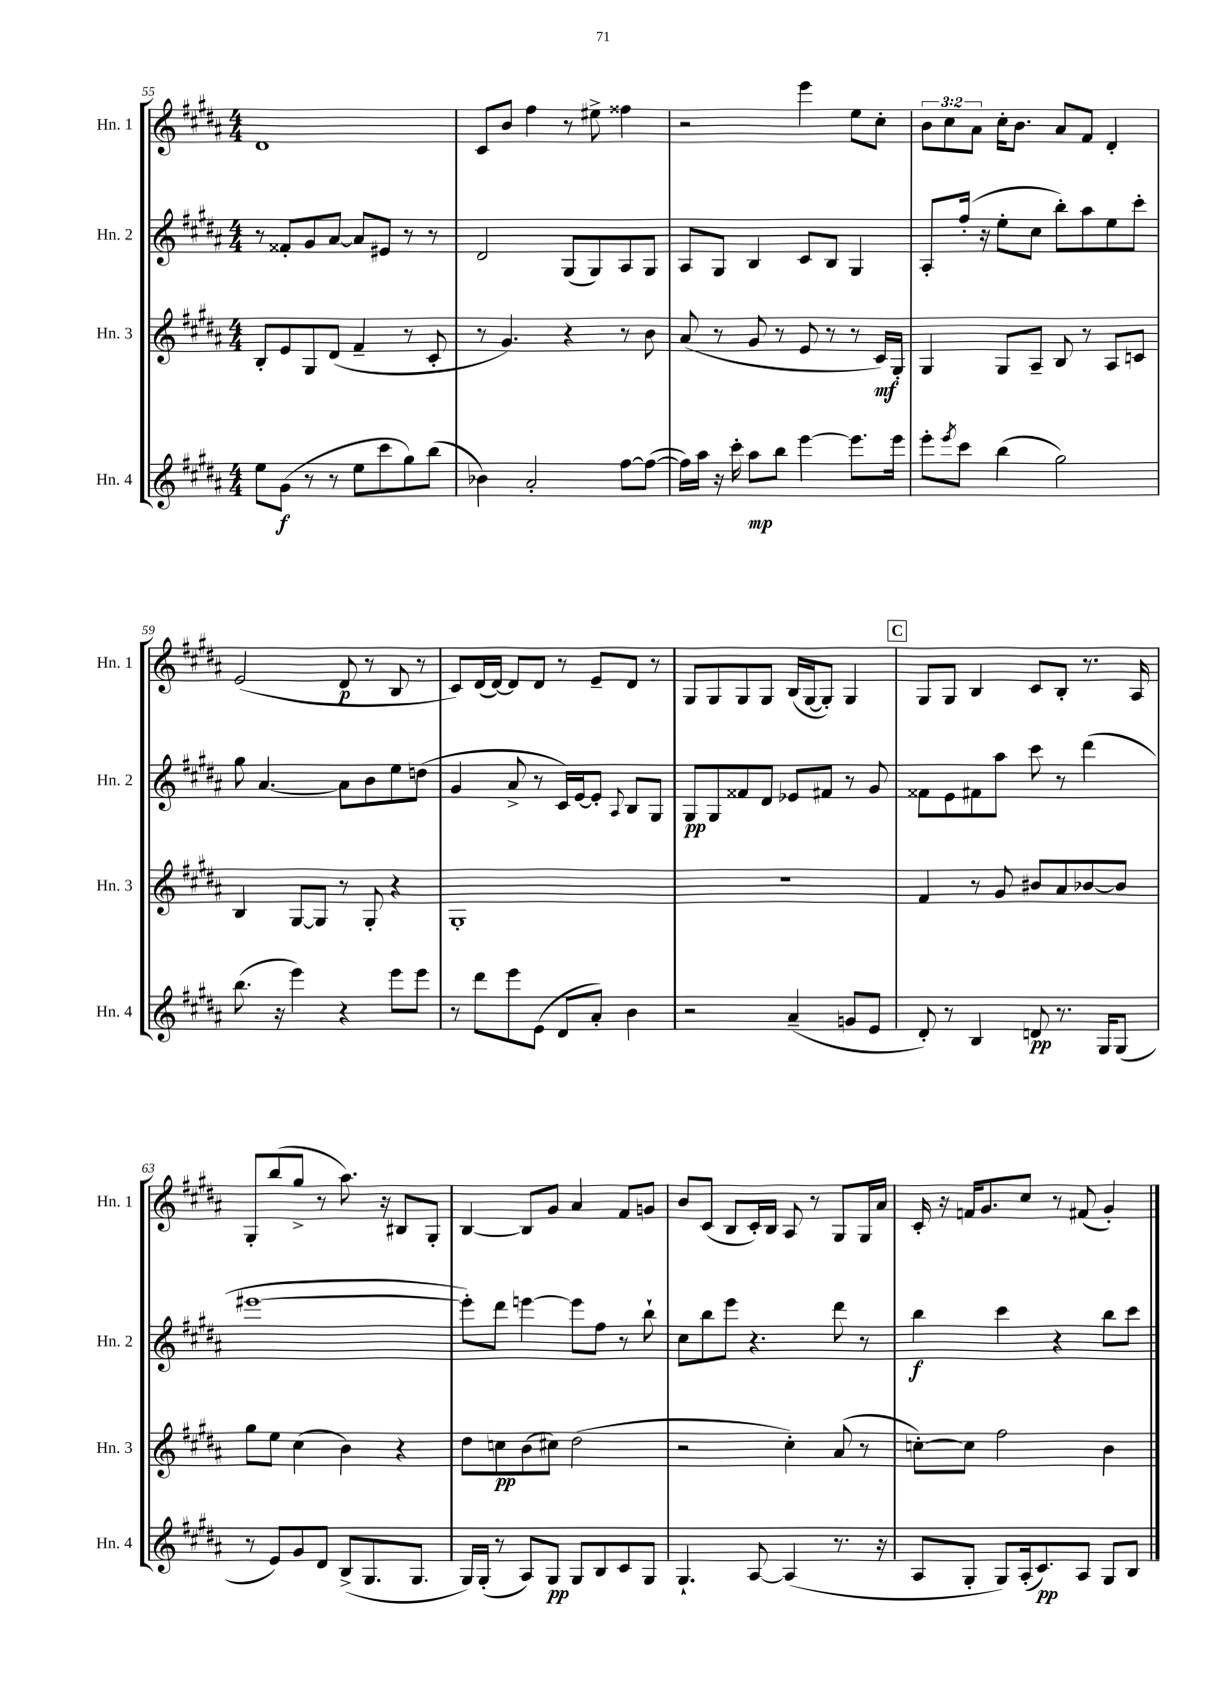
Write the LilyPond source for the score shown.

<<
\new StaffGroup <<
\new Staff = "s0" \with { instrumentName = "Hn. 1" shortInstrumentName = "Hn. 1" } {
    \clef treble \key b \major \numericTimeSignature \time 4/4 \override Staff.TupletNumber.text = #tuplet-number::calc-fraction-text
    dis'1 |
    cis'8 b'8 fis''4 r8 eis''8-> fisis''4 |
    r2 e'''4 e''8 cis''8-. |
    \tuplet 3/2 { b'8 cis''8 ais'8 } cis''16-. b'8. ais'8 fis'8 dis'4-. |
    e'2( dis'8\p r8 b8 r8 |
    cis'8) dis'16( dis'16~) dis'8 dis'8 r8 e'8-- dis'8 r8 |
    gis8 gis8 gis8 gis8 b16( gis16~ gis8-.) gis4 |
    \mark \markup { \box "C" } gis8 gis8 b4 cis'8 b8-. r8. ais16 |
    gis8-. b''8( gis''8-> r8 ais''8.) r16 bis8 gis8-. |
    b4~ b8 gis'8 ais'4 fis'8 g'8 |
    b'8 cis'8( b8 cis'16-.) b16 ais8 r8 gis8 gis16 ais'16 |
    cis'16-. r16 f'16 gis'8. cis''8 r8 fis'8( gis'4-.) \bar "|." |
}
\new Staff = "s1" \with { instrumentName = "Hn. 2" shortInstrumentName = "Hn. 2" } {
    \clef treble \key b \major \numericTimeSignature \time 4/4
    r8 fisis'8-. gis'8 ais'8~ ais'8 eis'8 r8 r8 |
    dis'2 gis8( gis8) ais8 gis8 |
    ais8 gis8 b4 cis'8 b8 gis4 |
    ais8-. fis''16-.( r16 e''8-. cis''8 b''8-.) ais''8 e''8 cis'''8-. |
    gis''8 ais'4.~ ais'8 b'8 e''8 d''8( |
    gis'4 ais'8-> r8 cis'16) e'16~ e'8-. \appoggiatura { ais8 } b8 gis8 |
    gis8\pp gis8 fisis'8 dis'8 ees'8 fis'8 r8 gis'8 |
    \mark \markup { \box "C" } fisis'8 e'8 fis'8 ais''8 cis'''8 r8 dis'''4( |
    eis'''1~ |
    eis'''8-.) dis'''8 e'''4~ e'''8 fis''8 r8 b''8-! |
    cis''8 b''8 e'''8 r4. dis'''8 r8 |
    b''4\f cis'''4 r4 b''8 cis'''8 \bar "|." |
}
\new Staff = "s2" \with { instrumentName = "Hn. 3" shortInstrumentName = "Hn. 3" } {
    \clef treble \key b \major \numericTimeSignature \time 4/4
    b8-. e'8 gis8 dis'8( fis'4-- r8 cis'8-. |
    r8 gis'4.) r4 r8 b'8 |
    ais'8( r8 gis'8 r8 e'8 r8 r8 cis'16\mf) gis16-. |
    gis4 gis8 ais8-- b8 r8 ais8 c'8 |
    b4 gis8~ gis8 r8 gis8-. r4 |
    gis1-. |
    r1 |
    \mark \markup { \box "C" } fis'4 r8 gis'8 bis'8 ais'8 bes'8~ bes'8 |
    gis''8 e''8 cis''4( b'4) r4 |
    dis''8 c''8\pp b'8( cis''8) dis''2( |
    r2 cis''4-.) ais'8( r8 |
    c''8~-.) c''8 fis''2 b'4 \bar "|." |
}
\new Staff = "s3" \with { instrumentName = "Hn. 4" shortInstrumentName = "Hn. 4" } {
    \clef treble \key b \major \numericTimeSignature \time 4/4
    e''8 gis'8\f( r8 r8 e''8 cis'''8 gis''8) b''8( |
    bes'4) ais'2-. fis''8~ fis''8~( |
    fis''16) ais''16 r16 cis'''16-. ais''8\mp b''8 e'''4~ e'''8. e'''16 |
    e'''8-. \acciaccatura { e'''8 } cis'''8 b''4( gis''2) |
    b''8.( r16 e'''4) r4 e'''8 e'''8 |
    r8 dis'''8 e'''8 e'8( dis'8 ais'8-.) b'4 |
    r2 ais'4--( g'8 e'8 |
    \mark \markup { \box "C" } dis'8-.) r8 b4 d'8\pp r8. gis16 gis8( |
    r8 e'8) gis'8 dis'8 b8->( gis8. gis8. |
    gis16) gis16-.( r8 ais8) gis8\pp gis8 b8 cis'8 gis8 |
    gis4.-! ais8~ ais4( r8. r16 |
    ais8 gis8-. gis8) ais16-.( cis'8.\pp) ais8 gis8 b8 \bar "|." |
}
>>
>>
\layout { \context { \Score currentBarNumber = #55 } }
